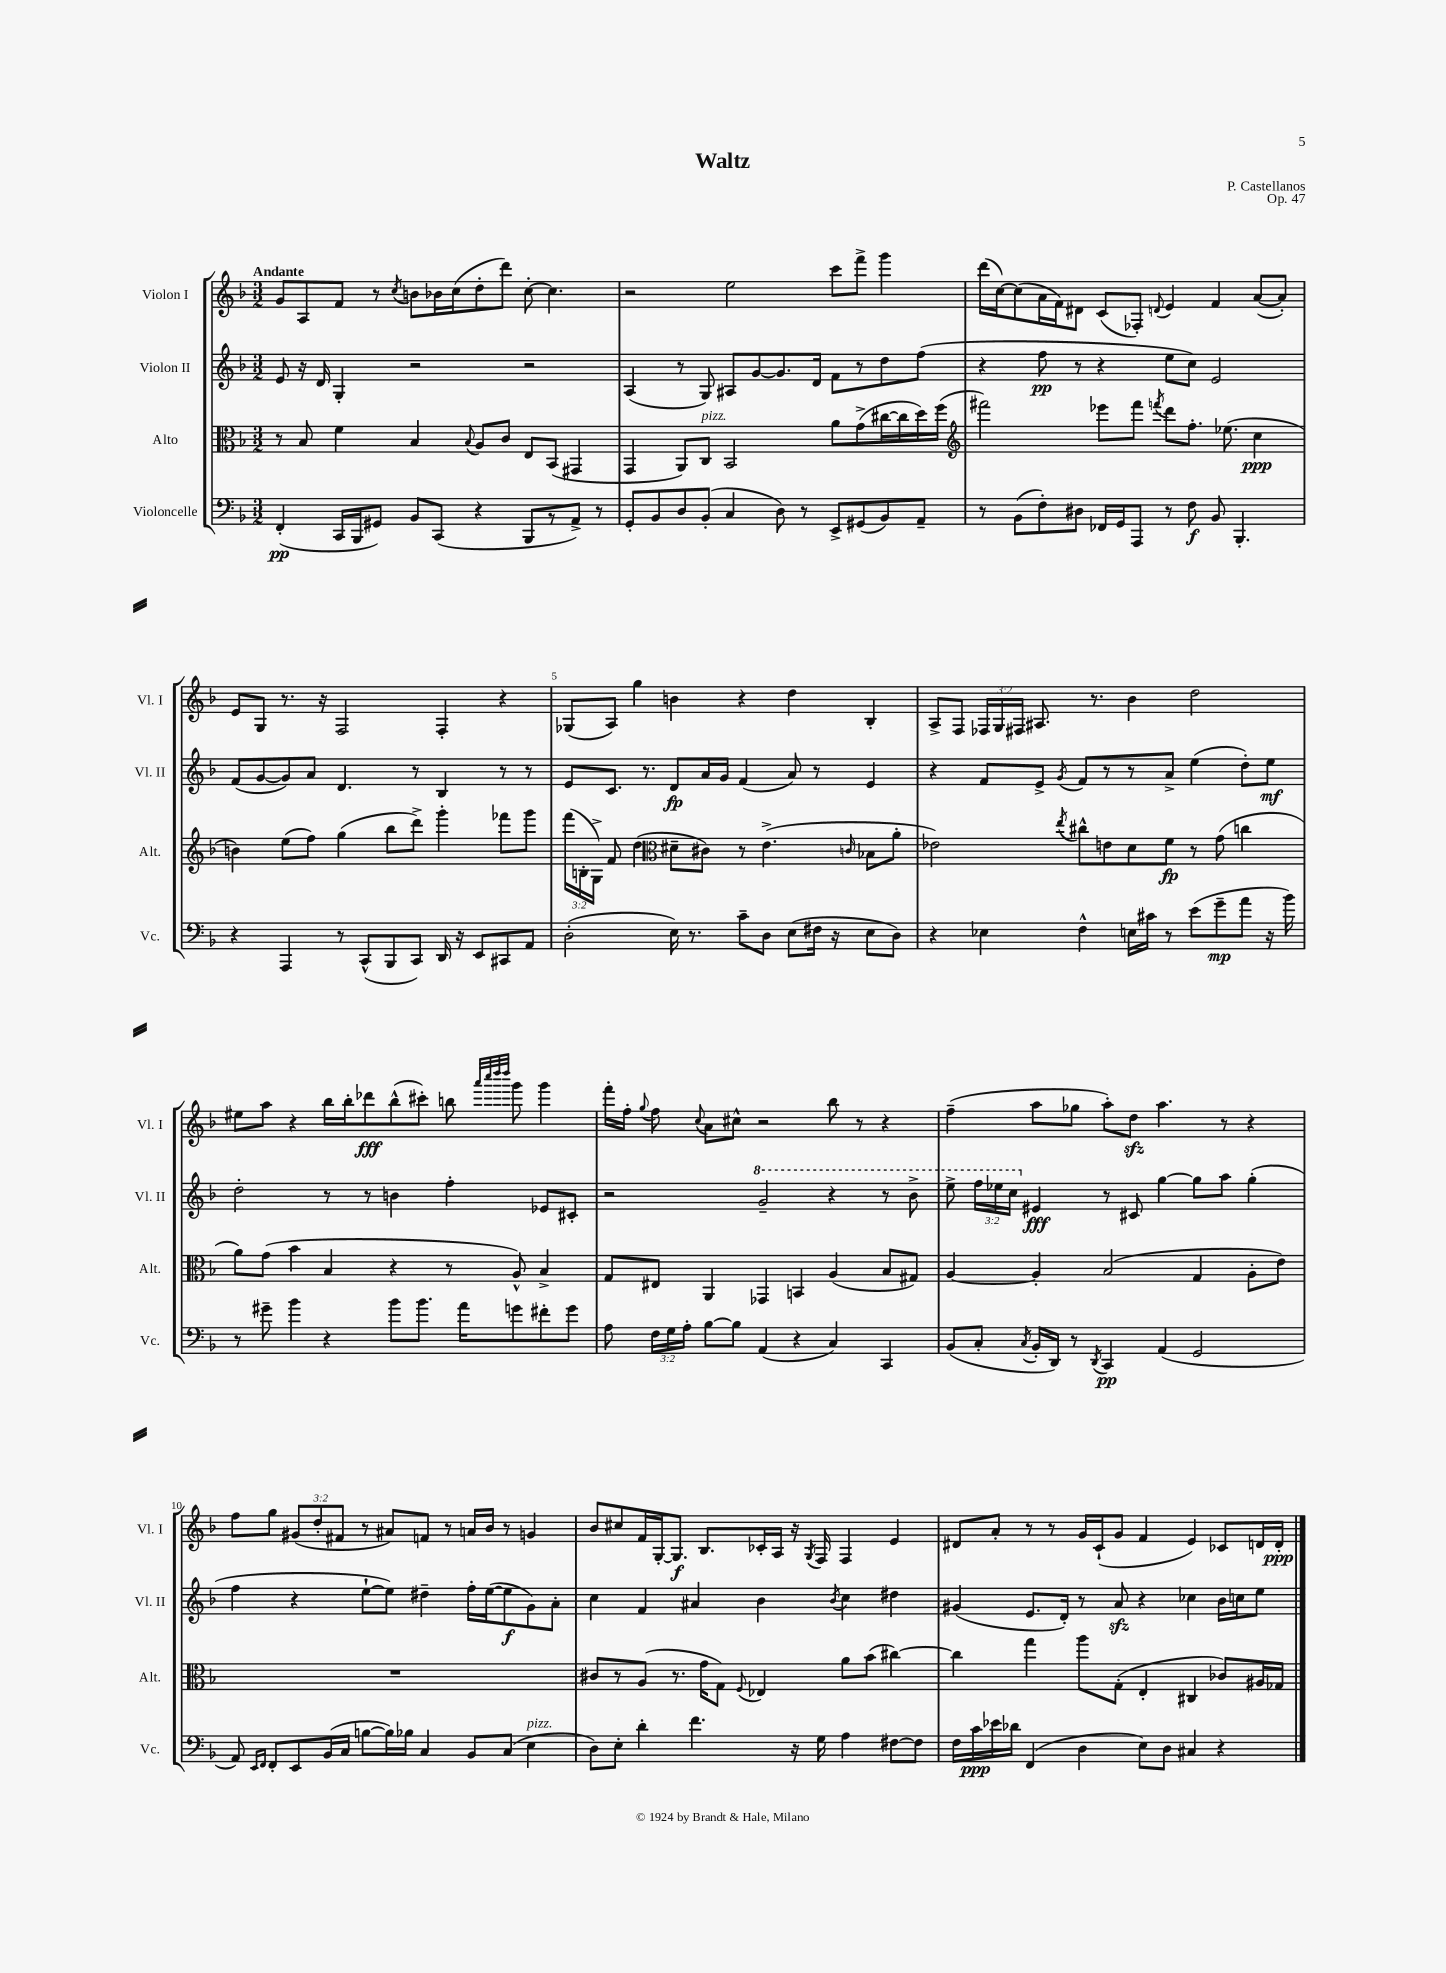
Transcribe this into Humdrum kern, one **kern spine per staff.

**kern	**kern	**kern	**kern
*staff4	*staff3	*staff2	*staff1
*clefF4	*clefC3	*clefG2	*clefG2
*k[b-]	*k[b-]	*k[b-]	*k[b-]
*M3/2	*M3/2	*M3/2	*M3/2
(4FF'	8r	8e	8g
.	8B-	16r	8A
.	.	16d	.
16CC	4f	4G'	8f
16BBB-	.	.	.
8GG#)	.	.	8r
.	.	.	8qcc
8BB-	4B-	2r	8b
(8CC	.	.	16b-
.	.	.	(16cc
.	8qqB-	.	.
4r	8A	.	8dd'
.	8c	.	8ddd)
8BBB-	8E	2r	[8cc'
8r	(8BB-	.	4.cc]
8AA^)	4GG#	.	.
8r	.	.	.
=	=	=	=
8GG'	4GG	(4A	2r
8BB-	.	.	.
8D	8AA)	8r	.
(8BB-'	8C	8G)	.
4C	2BB-	8A#	2ee
.	.	[8g	.
8D)	.	8.g]	.
8r	.	.	.
.	.	16d	.
8EE^	8a	8f	8ccc
(8GG#	(8g^	8r	8fff^
8BB-)	[16cc#	8dd	4ggg
.	16cc#]	.	.
8AA~	16dd)	(8ff	.
.	(16ff	.	.
=	=	=	=
*	*clefG2	*	*
8r	2fff#)	4r	(16ddd
.	.	.	[16cc)
(8BB-	.	.	(8cc]
8F')	.	8ff	16a
.	.	.	16f)
8D#	.	8r	8d#
16FF-	8eee-	4r	(8c
16GG	.	.	.
8AAA	8fff#	.	8F-')
.	8qfff	.	8qqd
8r	8ddd	8ee	4e
8F	8.ff'	8cc)	.
8BB-	.	2e	4f
.	(8.ee-	.	.
4.BBB-'	.	.	.
.	4cc	.	([8a
.	.	.	8a'])
=	=	=	=
4r	4b)	(8f	8e
.	.	[8g	8G
4AAA	(8ee	8g])	8.r
.	8ff)	8a	.
.	.	.	16r
8r	(4gg	4.d	2F
(8CC^^	.	.	.
8BBB-	8bb-	.	.
8CC)	8ddd^)	8r	.
16DD	4ggg'	4B-	4F'
16r	.	.	.
8EE	.	.	.
8CC#	8fff-	8r	4r
8AA	8ggg	8r	.
=	=	=	=
(2D'	(24fff	8e	(8G-
.	24B'	.	.
.	24G^)	.	.
.	8f	8.c	8A)
.	(4dd	.	4gg
.	.	8.r	.
*	*clefC3	*	*
16E)	8d#~	8d	4b
8.r	.	.	.
.	8c#)	16a	.
.	.	16g	.
8c~	8r	(4f	4r
8D	(4.e^	.	.
(8E	.	8a)	4dd
16F#	.	8r	.
16r	.	.	.
.	16qqc	.	.
8E	8B-	4e	4B-'
8D)	8a'	.	.
=	=	=	=
4r	2e-)	4r	8A^
.	.	.	8F
4E-	.	8f	24F-
.	.	.	24G
.	.	.	24F#
.	.	8e^	8.A#
.	8qee	8qg	.
4F^^	8cc#^^	8f	.
.	.	.	8.r
.	8e	8r	.
16E	8d	8r	4b-
16c#	.	.	.
8r	8f	8a^	.
(8e	8r	(4ee	2dd
8g~	(8g	.	.
8a	4cc	8dd')	.
16r	.	8ee	.
16b-)	.	.	.
=	=	=	=
8r	8a)	2dd'	8ee#
8g#~	(8g	.	8aa
4b-	4b-	.	4r
4r	4B-	8r	16bb-
.	.	.	16bb-'
.	.	8r	8ddd-
8b-	4r	4b	(8bb-^^
8.b-	.	.	8ccc#')
.	8r	4ff'	8bb
16a	.	.	.
.	.	.	32qqaaa
.	.	.	32qqcccc
.	.	.	32qqdddd
.	.	.	32qqdddd
8g	8A^^)	.	8ggg
8f#'	4B-^	8e-	4ggg
8g	.	8c#'	.
=	=	=	=
8A	8G	2r	16fff'
.	.	.	16ff'
.	.	.	8qqgg
24F	8E#	.	8ff
24G	.	.	.
24A'	.	.	.
.	.	.	8qqcc
[8B-	4AA	.	8a
8B-]	.	.	8cc#^^
(4AA	4GG-	2gg~	2r
4r	4BB	.	.
4C)	(4A	4r	8bb-
.	.	.	8r
4CC	8B-	8r	4r
.	8G#)	8bb-^	.
=	=	=	=
(8BB-	[4A	8eee^	(4ff~
8C'	.	24fff	.
.	.	24eee-	.
.	.	24ccc	.
8qC	.	.	.
16BB-'	4A']	4e#	8aa
16DD)	.	.	.
8r	.	.	8gg-
8qDD	.	.	.
4CC	(2B-	8r	8aa')
.	.	8c#	8dd
(4AA	.	[4gg	4.aa
2GG	4G	8gg]	.
.	.	8aa	8r
.	8A'	(4gg'	4r
.	8e)	.	.
=	=	=	=
8AA)	1.r	4ff	8ff
16qqEE	.	.	.
16qqFF	.	.	.
8FF'	.	.	8gg
8EE	.	4r	(12g#
.	.	.	12dd'
(16BB-	.	.	.
.	.	.	12f#
16C	.	.	.
[8B	.	[8ee`	8r
16B])	.	8ee])	8a#)
16B-	.	.	.
4C	.	4dd#~	8f
.	.	.	8r
8BB-	.	16ff'	16a
.	.	([16ee	16b-
(8C	.	8ee]	8r
4E	.	8g)	4g
.	.	8a'	.
=	=	=	=
8D)	8c#	4cc	8b-
8E'	8r	.	8cc#
4d'	(8A	4f	16f
.	.	.	[16G'
.	8.r	.	8.G]
4.f	.	4a#	.
.	16g	.	8.B-
.	8G)	.	.
.	8qqF	.	.
.	4E-	4b-	16c-'
.	.	.	16A
16r	.	.	16r
.	.	.	8qG
16G	.	.	16F
.	.	8qb-	.
4A	8a	4cc	4F
.	(8b-	.	.
[8F#	[4cc#)	4dd#	4e
8F#]	.	.	.
=	=	=	=
16F	4cc#]	(4g#	8d#
16c	.	.	.
16e-	.	.	8a'
16d-	.	.	.
(4FF	4gg	8.e	8r
.	.	.	8r
.	.	16d')	.
4D	8aa	8r	16g
.	.	.	(16c`
.	(8G'	8a	8g
8E)	4E'	4r	4f
8D	.	.	.
4C#	4C#	4cc-	4e)
4r	8c-)	16b-	8c-
.	.	16cc	.
.	16A#	8ee	16d
.	16G-	.	16d'
==	==	==	==
*-	*-	*-	*-
